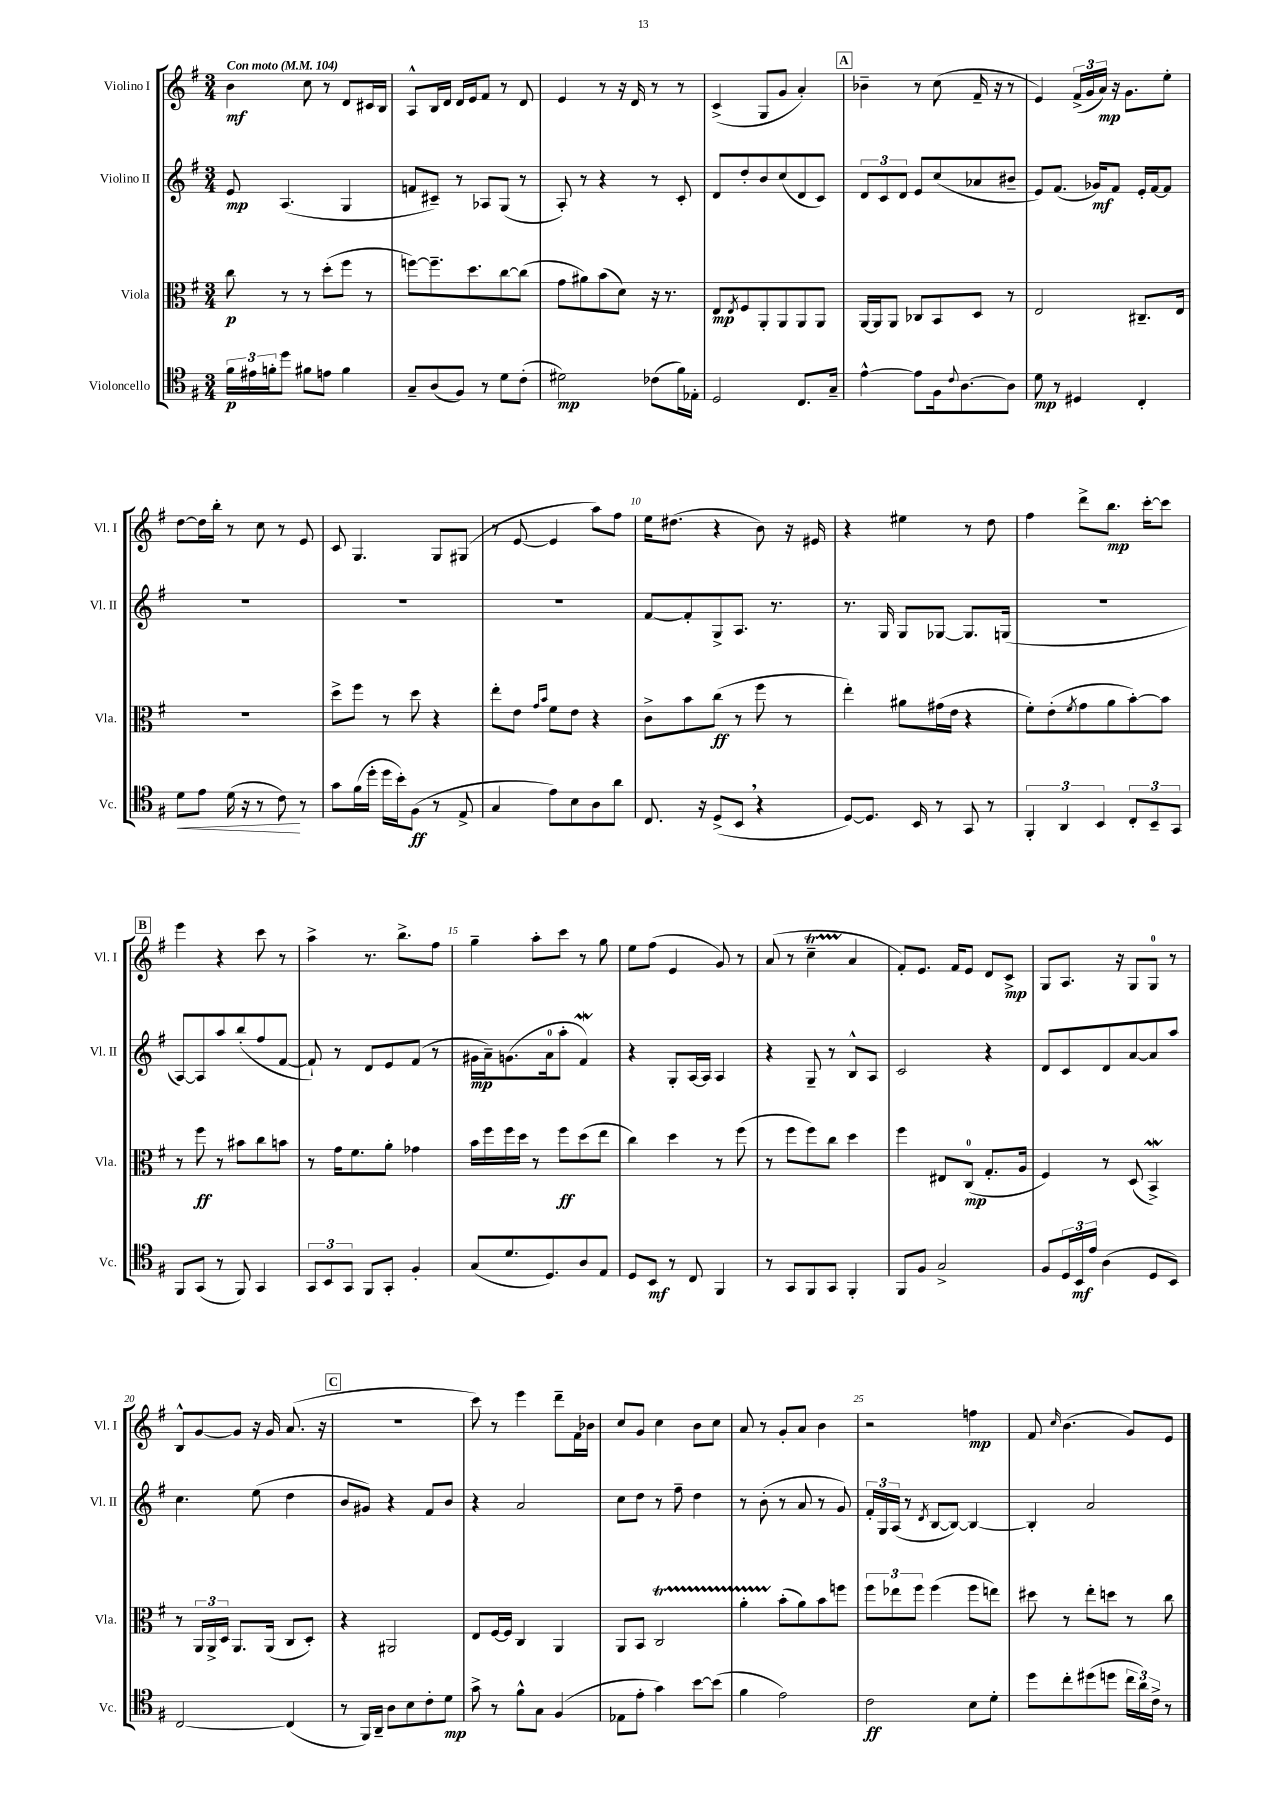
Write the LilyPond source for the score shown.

<<
\new StaffGroup <<
\new Staff = "s0" \with { instrumentName = "Violino I" shortInstrumentName = "Vl. I" } {
    \clef treble \key g \major \numericTimeSignature \time 3/4 \tempo "Con moto" 4 = 104
    b'4\mf c''8 r8 d'8 cis'16 b16 |
    a8-^ b16 d'16 d'16 e'16 fis'8 r8 d'8 |
    e'4 r8 r16 d'16 r8 r8 |
    c'4->( g8 g'8 a'4-.) |
    \mark \markup { \box "A" } bes'4-- r8 c''8( fis'16-- r16 r8 |
    e'4) \tuplet 3/2 { fis'16->( g'16 a'16\mp) } r16 g'8. e''8-. |
    d''8~ d''16 b''16-. r8 c''8 r8 e'8 |
    c'8 g4. g8 gis8( |
    r8 e'8~ e'4 a''8) fis''8 |
    e''16 dis''8.( r4 b'8) r16 eis'16 |
    r4 eis''4 r8 d''8 |
    fis''4 d'''8-> b''8.\mp c'''16~-. c'''8 |
    \mark \markup { \box "B" } e'''4 r4 c'''8 r8 |
    a''4-> r8. b''8.-> fis''8 |
    g''4-- a''8-. c'''8 r8 g''8 |
    e''8 fis''8( e'4 g'8) r8 |
    a'8( r8 c''4--\startTrillSpan a'4\stopTrillSpan |
    fis'8-.) e'8. fis'16 e'8 d'8 c'8->\mp |
    g8 a8. r16 g8 g8-0 r8 |
    b8-^ g'8~ g'8 r16 g'16 a'8.( r16 |
    \mark \markup { \box "C" } R2. |
    c'''8) r8 e'''4 d'''8-- fis'16 bes'16 |
    c''8 g'8 c''4 b'8 c''8 |
    a'8 r8 g'8-. a'8 b'4 |
    r2 f''4\mp |
    fis'8 \grace { c''16 } b'4.( g'8) e'8 \bar "|." |
}
\new Staff = "s1" \with { instrumentName = "Violino II" shortInstrumentName = "Vl. II" } {
    \clef treble \key g \major \numericTimeSignature \time 3/4
    e'8\mp a4.( g4 |
    f'8 cis'8--) r8 aes8 g8( r8 |
    a8-.) r8 r4 r8 c'8-. |
    d'8 d''8-. b'8 c''8( d'8 c'8) |
    \mark \markup { \box "A" } \tuplet 3/2 { d'8 c'8 d'8 } e'8 c''8( aes'8 bis'8-- |
    e'8) fis'8.( ges'16\mf) fis'8 e'16-. fis'16~ fis'8 |
    R2. |
    R2. |
    R2. |
    fis'8~ fis'8-. g8-> a8. r8. |
    r8. g16 g8 ges8~ ges8. g16( |
    R2. |
    \mark \markup { \box "B" } a8~) a8 a''8 b''8-.( fis''8 fis'8~ |
    fis'8-!) r8 d'8 e'8 fis'8( r8 |
    gis'16\mp a'16--) g'8.( a'16-0 a''8-. fis'4\mordent) |
    r4 g8-. a16~ a16 a4 |
    r4 g8-- r8 b8-^ a8 |
    c'2 r4 |
    d'8 c'8 d'8 a'8~ a'8 a''8 |
    c''4. e''8( d''4 |
    \mark \markup { \box "C" } b'8 gis'8) r4 fis'8 b'8 |
    r4 a'2 |
    c''8 d''8 r8 fis''8-- d''4 |
    r8 b'8-.( r8 a'8 r8 g'8) |
    \tuplet 3/2 { fis'16-. g16 a16( } r8 \acciaccatura { d'8 } b8~ b8~) b4~ |
    b4-. a'2 \bar "|." |
}
\new Staff = "s2" \with { instrumentName = "Viola" shortInstrumentName = "Vla." } {
    \clef alto \key g \major \numericTimeSignature \time 3/4
    c''8\p r8 r8 d''8-.( fis''8 r8 |
    f''8~) f''8.-- d''8. c''8~ c''8( |
    g'8 ais'8) b'8( d'8) r16 r8. |
    e8\mp \acciaccatura { e8 } fis8 a,8-. a,8 a,8 a,8 |
    \mark \markup { \box "A" } a,16~ a,16 a,8 ces8 b,8 d8 r8 |
    e2 cis8.-- e16 |
    R2. |
    d''8-> fis''8 r8 d''8 r4 |
    e''8-. e'8 \grace { g'16 b'16 } fis'8 e'8 r4 |
    c'8-> b'8 c''8\ff( r8 fis''8 r8 |
    e''4-.) ais'8 gis'16( e'16 r4 |
    fis'8-.) e'8-.( \acciaccatura { fis'8 } g'8 a'8 b'8~-.) b'8 |
    \mark \markup { \box "B" } r8 fis''8\ff r8 bis'8 c''8 b'8 |
    r8 g'16 fis'8. a'8-. ges'4 |
    b'16 fis''16 fis''16 d''16 r8 fis''8\ff d''8( e''8 |
    c''4) d''4 r8 fis''8( |
    r8 fis''8 fis''8) c''8 d''4 |
    fis''4 eis8 c8-0\mp( g8.-. a16 |
    fis4) r8 d8( b,4->\mordent) |
    r8 \tuplet 3/2 { a,16 a,16-> d16 } a,8. a,16( c8 d8-.) |
    \mark \markup { \box "C" } r4 ais,2 |
    e8 fis16~ fis16 c4 a,4 |
    a,8 b,8 c2\startTrillSpan |
    a'4-. b'8-.\stopTrillSpan( a'8) b'8 f''8 |
    \tuplet 3/2 { fis''8 ees''8 fis''8 } fis''4( fis''8 e''8) |
    dis''8 r8 e''8-. d''8 r8 c''8 \bar "|." |
}
\new Staff = "s3" \with { instrumentName = "Violoncello" shortInstrumentName = "Vc." } {
    \clef tenor \key g \major \numericTimeSignature \time 3/4
    \tuplet 3/2 { fis'16\p eis'16 f'16-. } d''8 fis'8 e'8 fis'4 |
    g8-- a8( fis8) r8 d'8 c'8-.( |
    dis'2\mp) ces'8( fis'16) ees16-. |
    d2 c8. g16-- |
    \mark \markup { \box "A" } e'4~-^ e'8 fis16 \appoggiatura { c'8 } a8.~ a8 |
    d'8\mp r8 dis4 c4-. |
    d'8\< e'8 d'16( r16 r8 c'8\!) r8 |
    g'8 fis'16( d''16-. d''16 b'16-.) fis8\ff( r8 e8-> |
    g4 e'8) b8 a8 a'8 |
    c8. r16 d8->( b,8 \breathe r4 |
    d8~) d8. b,16 r8 g,8 r8 |
    \tuplet 3/2 { fis,4-. a,4 b,4 } \tuplet 3/2 { c8-. b,8-- g,8 } |
    \mark \markup { \box "B" } fis,8 g,8( r8 fis,8) g,4 |
    \tuplet 3/2 { g,8 b,8 g,8 } fis,8 g,8-. fis4-. |
    g8( d'8. d8.) a8 e8 |
    d8 b,8\mf r8 c8 fis,4 |
    r8 g,8 fis,8 g,8 fis,4-. |
    fis,8 fis8 g2-> |
    fis8 \tuplet 3/2 { d16 b,16\mf e'16 } a4( d8 b,8) |
    c2~ c4( |
    \mark \markup { \box "C" } r8 fis,16) a,16-- a8 b8 c'8-. d'8\mp |
    g'8-> r8 fis'8-^ g8 fis4( |
    ees8 e'8-. g'4) b'8~ b'8( |
    fis'4 e'2) |
    c'2\ff b8 d'8-. |
    d''8 c''8-. dis''8( d''8 \tuplet 3/2 { c''16 a'16) c'16-> } r8 \bar "|." |
}
>>
>>
\layout { \context { \Score \override BarNumber.break-visibility = ##(#f #t #t) barNumberVisibility = #(every-nth-bar-number-visible 5) } }
